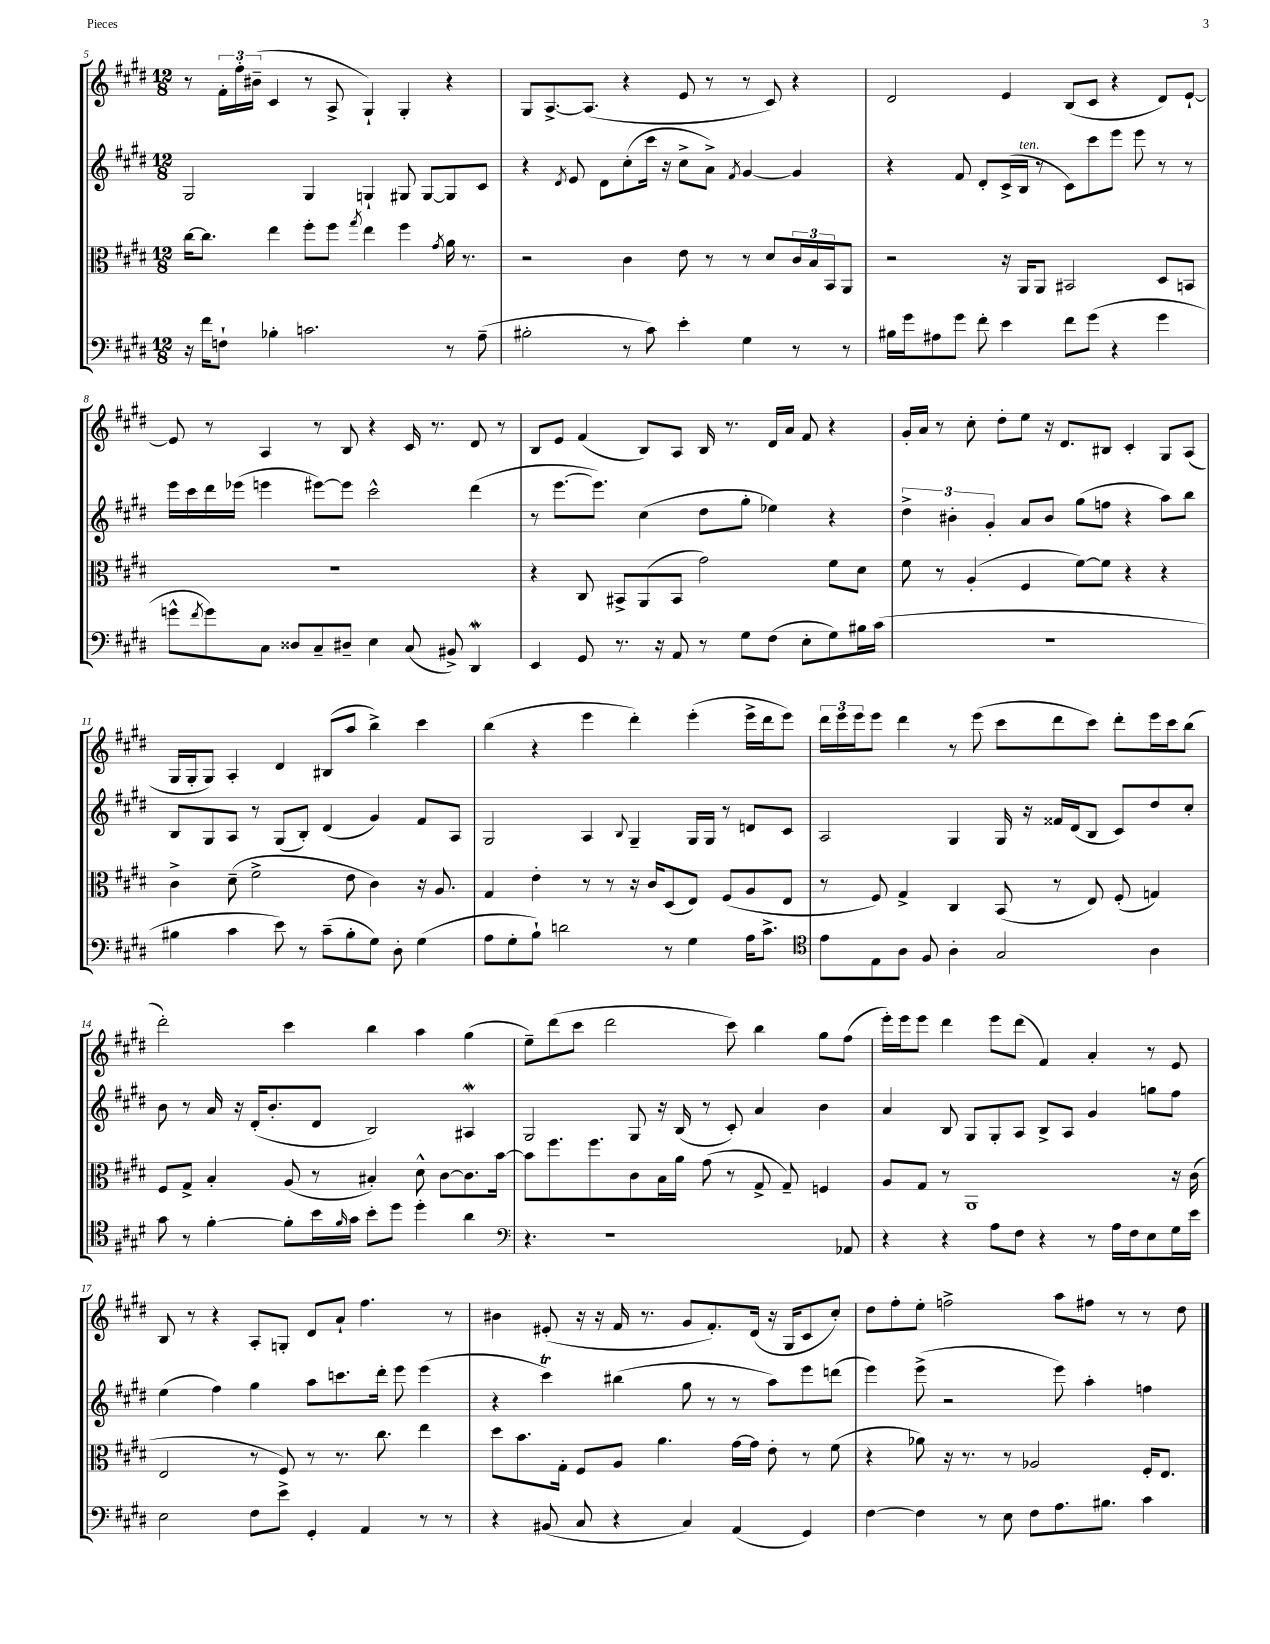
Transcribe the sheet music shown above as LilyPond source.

<<
\new StaffGroup <<
\new Staff = "s0" {
    \clef treble \key e \major \numericTimeSignature \time 12/8
    r8 \tuplet 3/2 { fis'16-. fis''16-. bis'16--( } cis'4 r8 a8-> gis4-!) gis4-. r4 |
    gis8 a8.~-> a8.( r4 e'8 r8 r8 cis'8) r4 |
    dis'2 e'4 b8( cis'8 r4 dis'8) e'8~-! |
    e'8 r8 a4 r8 b8 r4 cis'16 r8. dis'8 r8 |
    b8 e'8 fis'4( b8) a8 b16 r8. dis'16 a'16 fis'8 r4 |
    gis'16-. a'16 r8 cis''8-. dis''8-. e''8 r16 dis'8. bis8 cis'4-. gis8 a8( |
    gis16 gis16-. gis8) a4-. dis'4 bis8( a''8 b''4->) cis'''4 |
    b''4( r4 e'''4 dis'''4-.) e'''4-.( e'''16-> dis'''16 e'''8) |
    \tuplet 3/2 { dis'''16 e'''16 e'''16 } e'''8 dis'''4 r8 e'''8( cis'''8 dis'''8 cis'''8) dis'''8-. e'''16 cis'''16 b''8( |
    dis'''2-.) cis'''4 b''4 a''4 gis''4( |
    e''8--) dis'''8( cis'''8 dis'''2 cis'''8) b''4 gis''8 fis''8( |
    e'''16-.) e'''16 e'''8 dis'''4 e'''8 dis'''8( fis'4) a'4-. r8 e'8 |
    b8 r8 r4 a8-. g8-. dis'8 a'8-! fis''4. r8 |
    bis'4 eis'8-.( r16 r16 fis'16 r8. gis'8 fis'8.-.) dis'16( r16 gis16 cis'8 cis''8-.) |
    dis''8 fis''8-. e''8-. f''2-> a''8 fis''8 r8 r8 dis''8 \bar "|." |
}
\new Staff = "s1" {
    \clef treble \key e \major \numericTimeSignature \time 12/8
    gis2 gis4 g4-! gis8 gis8~ gis8 cis'8 |
    r4 \acciaccatura { dis'8 } e'8 dis'8 cis''8-.( cis'''16 r16 cis''8-> a'8->) \acciaccatura { fis'8 } gis'4~ gis'4 |
    r4 fis'8 dis'8-. cis'16->( b16^\markup { \italic "ten." } r8 cis'8) cis'''8 e'''8 e'''8 r8 r8 |
    e'''16 cis'''16 dis'''16 ees'''16( e'''4 eis'''8~) eis'''8 cis'''2-^ dis'''4( |
    r8 e'''8.~ e'''8.) cis''4( dis''8 gis''8-. ees''4) r4 |
    \tuplet 3/2 { dis''4-> bis'4-. gis'4-. } a'8 bis'8 gis''8( f''8 r4 a''8) b''8 |
    b8 gis8 a8 r8 gis8( b8-.) dis'4( gis'4) fis'8 a8 |
    gis2 a4 \appoggiatura { b8 } gis4-- gis16 gis16 r8 d'8 cis'8 |
    a2 gis4 gis16 r16 fisis'16 dis'16( b8 cis'8) dis''8 cis''8-. |
    b'8 r8 a'16 r16 dis'16-.( b'8.-. dis'8 b2) ais4\mordent |
    gis2 gis8 r16 b16( r8 cis'8-.) a'4 b'4 |
    a'4 b8 gis8 gis8-. a8 b8-> a8 gis'4 g''8 fis''8 |
    e''4( fis''4) gis''4 a''8 c'''8. dis'''16-. e'''8 e'''4( |
    r4 cis'''4\trill) bis''4( gis''8 r8 r8 a''8) e'''8 d'''8( |
    e'''4) e'''8->( r2 e'''8) a''4-. f''4 \bar "|." |
}
\new Staff = "s2" {
    \clef alto \key e \major \numericTimeSignature \time 12/8
    cis''16~ cis''8. e''4 fis''8-. fis''8 \acciaccatura { gis''8 } e''4 fis''4 \acciaccatura { gis'8 } a'16 r8. |
    r2 cis'4 e'8 r8 r8 dis'8 \tuplet 3/2 { cis'16 b16 b,16 } a,8 |
    r2 r16 a,16 a,8 bis,2 dis8 b,8 |
    R1. |
    r4 cis8 bis,8-> a,8( bis,8 gis'2) fis'8 dis'8 |
    fis'8 r8 a4-.( fis4 fis'8~) fis'8 r4 r4 |
    cis'4-> dis'8--( fis'2-> e'8 cis'4) r16 a8. |
    gis4 e'4-. r8 r8 r16 cis'16 dis8( e8) fis8( a8 e8 |
    r8 fis8) gis4-> cis4 b,8( r8 e8) fis8-.( g4) |
    fis8 gis8-> b4-. a8( r8 bis4-.) dis'8-^ cis'8~ cis'8. b'16~ |
    b'8 fis''8. fis''8. cis'8 b16 a'16 gis'8( r8 gis8-> gis8--) f4 |
    a8 gis8 r8 a,1 r16 cis'16( |
    e2 r8 fis8) r8 r8. cis''8. e''4 |
    dis''8 b'8. gis16-. fis8 a8 a'4. gis'16~ gis'16 e'8-. r8 fis'8( |
    r4 aes'8) r16 r8. r8 aes2 fis16-. e8. \bar "|." |
}
\new Staff = "s3" {
    \clef bass \key e \major \numericTimeSignature \time 12/8
    r16 fis'16 f8-! bes4-. c'2. r8 a8--( |
    bis2-. r8 cis'8) e'4-. gis4 r8 r8 |
    bis16 gis'16 ais8 gis'8 fis'8-. e'4 fis'8 gis'8( r4 gis'4 |
    g'8-^ \acciaccatura { fis'8 } g'8) cis8 disis8 cis8-- dis8-- e4 cis8( bis,8->) dis,4\mordent |
    e,4 gis,8 r8. r16 a,8 r8 gis8 fis8( e8-. gis8) bis16 cis'16( |
    R1. |
    bis4 cis'4 e'8) r8 cis'8--( bis8-. gis8) dis8-. gis4( |
    a8 gis8-. b8-!) d'2 r8 gis4 a16 cis'8.-> |
    \clef tenor e'8 e8 a8 fis8 a4-. gis2 a4 |
    gis'8 r8 fis'4~-. fis'8-. b'16 \grace { fis'16 } gis'16 b'8-. dis''8 dis''4-. a'4 |
    \clef bass r4. r1 aes,8 |
    r4 r4 a8 fis8 r4 r8 a16 fis16 e8 gis16 e'16 |
    e2 fis8 e'8-> gis,4-. a,4 r8 r8 |
    r4 bis,8( cis8 r4 cis4) a,4( gis,4) |
    fis4~ fis4 r8 e8 fis8 a8. bis8. cis'4 \bar "|." |
}
>>
>>
\layout { \context { \Score currentBarNumber = #5 } }
